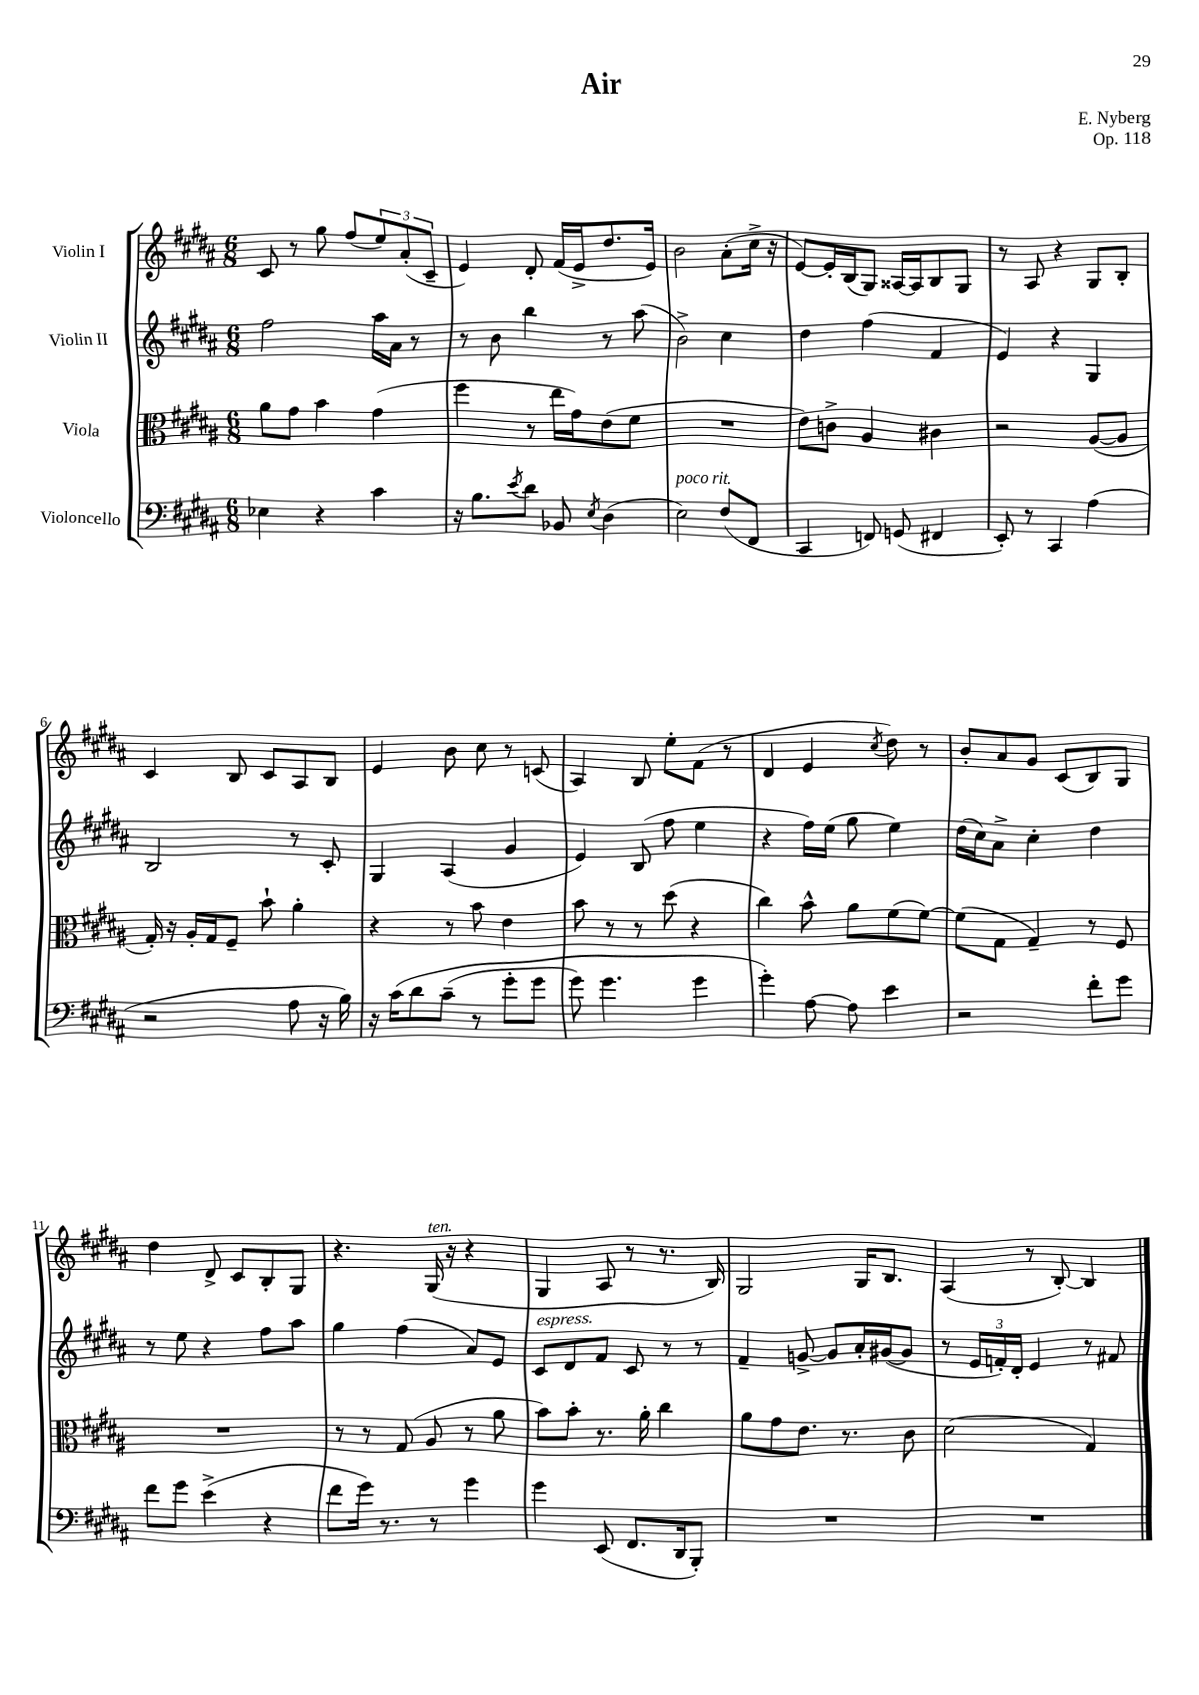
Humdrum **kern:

**kern	**kern	**kern	**kern
*part4	*part3	*part2	*part1
*staff4	*staff3	*staff2	*staff1
*I"Violoncello	*I"Viola	*I"Violin II	*I"Violin I
*clefF4	*clefC3	*clefG2	*clefG2
*k[f#c#g#d#a#]	*k[f#c#g#d#a#]	*k[f#c#g#d#a#]	*k[f#c#g#d#a#]
*M6/8	*M6/8	*M6/8	*M6/8
=1	=1	=1	=1
4E-X\	8a#\L	2ff#\	8c#/
.	8g#\J	.	8r
4r	4b\	.	8gg#\
.	.	.	(8ff#/L
4c#\	(4g#\	16aa#\LL	12ee/)
.	.	16a#\JJ	.
.	.	.	(12a#'/
.	.	8r	.
.	.	.	12c#~/J
=2	=2	=2	=2
16r	4ff#\	8r	4e/)
8.B\L	.	.	.
.	.	8b\	.
8qe/	.	.	.
8d#\J	8r	4bb\	8d#'/
8BB-X/	16ee\LL	.	(16f#/LL
.	16g#\J)	.	16e^/J
8qE/	.	.	.
(4D#\	(8e\	8r	8.dd#/
.	8f#\J	(8aa#\	.
.	.	.	16e/Jk)
=3	=3	=3	=3
!LO:TX:a:i:t=poco rit.	!	!	!
2E\)	2.r	2b^\)	2b\
(8F#/L	.	4cc#\	(8a#'\L
8FF#/J	.	.	16cc#^\Jk
.	.	.	16r
=4	=4	=4	=4
4CC#/	8e\L)	4dd#\	[8e/L)
.	8cn^\J	.	16e'/L]
.	.	.	(16B/J
8FFn/)	4A#/	(4ff#\	8G#/J)
(8GGn/	.	.	[16A##X/LL
.	.	.	16A##/J]
4FF#X/	4c#X\	4f#/	8B/
.	.	.	8G#/J
=5	=5	=5	=5
8EE'/)	2r	4e/)	8r
8r	.	.	8A#/
4CC#/	.	4r	4r
(4A#\	([8A#/L	4G#/	8G#/L
.	8A#/J]	.	8B'/J
!!LO:LB:g=z
=6	=6	=6	=6
2r	16G#'/)	2B/	4c#/
.	16r	.	.
.	16A#'/LL	.	.
.	16G#/J	.	.
.	8F#~/J	.	8B/
.	8b`\	.	8c#/L
8A#\	4a#'\	8r	8A#/
16r	.	8c#'/	8B/J
16B\)	.	.	.
=7	=7	=7	=7
16r	4r	4G#/	4e/
(16c#\KL	.	.	.
8d#\	.	.	.
(8c#~\J	8r	(4A#/	8b\
8r	8b\	.	8cc#\
8g#'\L	4e\	4g#/	8r
8g#\J	.	.	(8cn/
=8	=8	=8	=8
8g#\)	8b\	4e/)	4A#/)
4.g#\	8r	.	.
.	8r	(8B/	8B/
.	(8dd#\	8ff#\	8ee'\L
4g#\	4r	4ee\	(8f#\J
.	.	.	8r
=9	=9	=9	=9
4g#'\)	4cc#\)	4r	4d#/
[8A#\	8b^^\	16ff#\LL)	4e/
.	.	(16ee\JJ	.
8A#\]	8a#\L	8gg#\	.
.	.	.	8qcc#/
4e\	(8f#\	4ee\)	8dd#\)
.	[8f#\J)	.	8r
=10	=10	=10	=10
2r	(8f#\L]	(16dd#\LL	8b'/L
.	.	16cc#\J)	.
.	8G#\J	8a#^\J	8a#/
.	4G#~/)	4cc#'\	8g#/J
.	.	.	(8c#/L
8f#'\L	8r	4dd#\	8B/)
8g#\J	8F#/	.	8G#/J
!!LO:LB:g=z
=11	=11	=11	=11
8f#\L	2.r	8r	4dd#\
8g#\J	.	8ee\	.
(4e^\	.	4r	8d#^/
.	.	.	8c#/L
4r	.	8ff#\L	8B'/
.	.	8aa#\J	8G#/J
=12	=12	=12	=12
8f#\L	8r	4gg#\	4.r
16g#\Jk)	8r	.	.
8.r	.	.	.
.	(8G#/	(4ff#\	.
!	!	!	!LO:TX:a:i:t=ten.
8r	8A#/	.	(16G#/
.	.	.	16r
4g#\	8r	8a#/L)	4r
.	8a#\	8e/J	.
=13	=13	=13	=13
!	!	!LO:TX:a:i:t=espress.	!
4g#\	8b\L)	8c#/L	4G#/
.	8b'\J	8d#/	.
(8EE/	8.r	8f#/J	8A#/
8.FF#/L	.	8c#/	8r
.	16a#'\	.	.
.	4cc#\	8r	8.r
16DD#/k	.	.	.
8BBB'/J)	.	8r	.
.	.	.	16B/)
=14	=14	=14	=14
2.r	8a#\L	4f#~/	2G#/
.	8g#\	.	.
.	8.e\J	[8gn^/	.
.	.	8g/L]	.
.	8.r	.	.
.	.	16a#'/L	16G#/KL
.	.	([16g#X/J	8.B/J
.	8c#\	8g#/J]	.
=15	=15	=15	=15
2.r	(2d#\	8r	(4A#/
.	.	24e/LL	.
.	.	24fn'/)	.
.	.	24d#'/JJ	.
.	.	4e/	8r
.	.	.	[8B'/)
.	4G#/)	8r	4B/]
.	.	8f#X/	.
==	==	==	==
*-	*-	*-	*-
